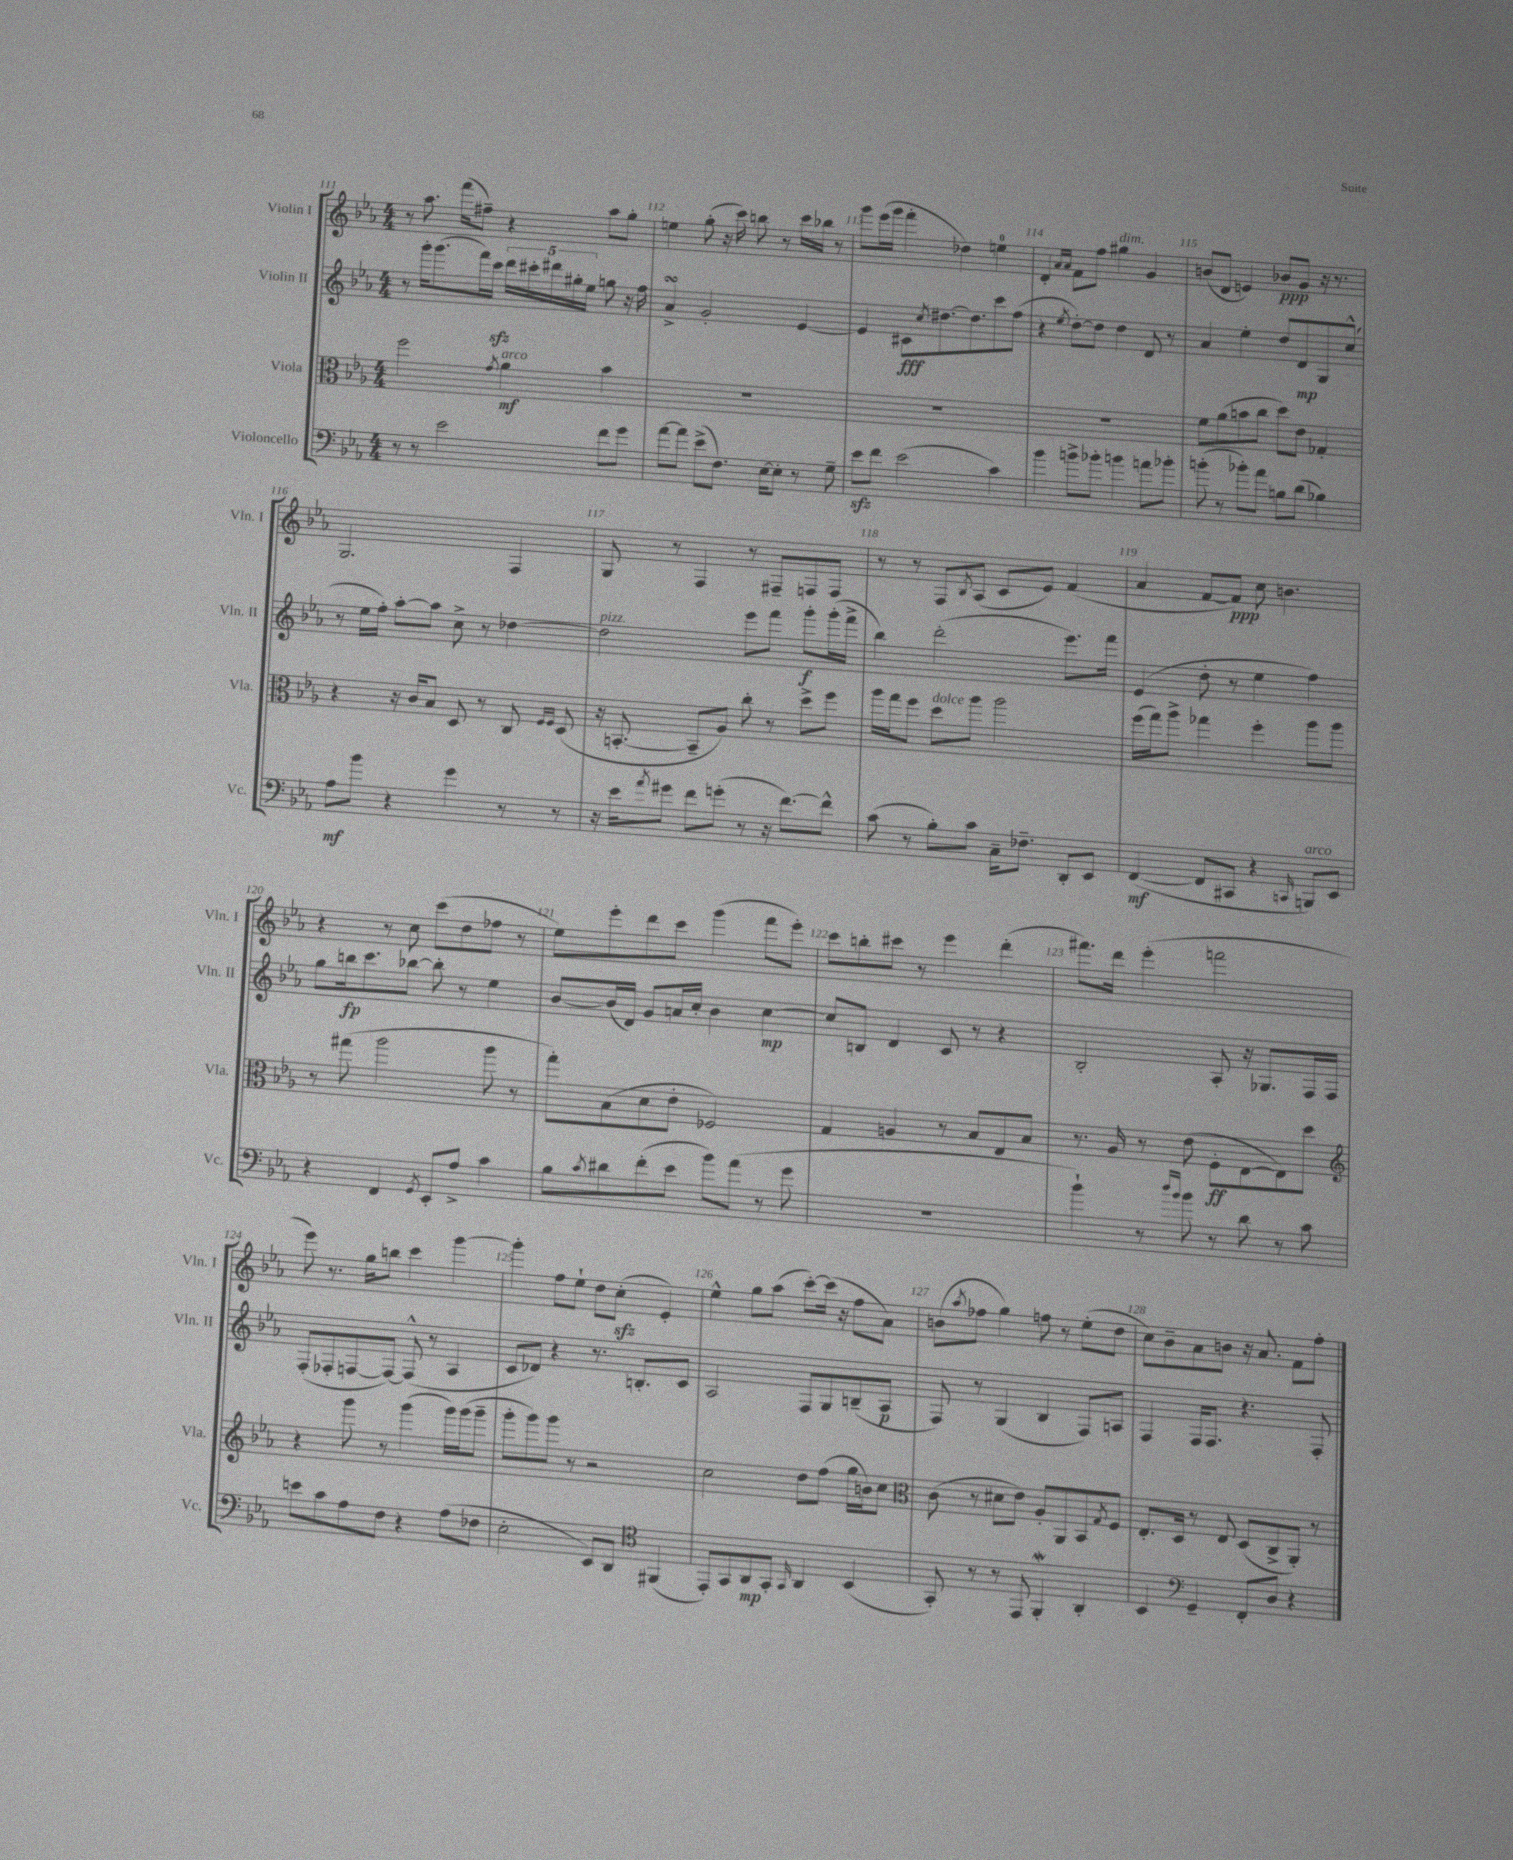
<<
\new StaffGroup <<
\new Staff = "s0" \with { instrumentName = "Violin I" shortInstrumentName = "Vln. I" } {
    \clef treble \key ees \major \numericTimeSignature \time 4/4
    r8 aes''8. f'''16( fis''8--) r4 aes''8 g''8-. |
    e''4 g''8-.( r16 c'''16) b''8 r8 c'''16 bes''16 r8 |
    g'''8 ees'''16( g'''16 f'''4-. des''4) e''4-0 |
    d'4-. \grace { aes'16 aes'16 } f'8 f''8 gis''4^\markup { \italic "dim." } g'4 |
    b'8( d'8 e'4) bes'8\ppp g'8 r16 r8. |
    g2. f4 |
    g8 r8 f4 r8 fis8-- f8 f8 |
    r8 r8 f8 \acciaccatura { bes8 } aes8( c'8 ees'8) f'4( |
    aes'4 f'8~ f'8\ppp) c''8 b'4. |
    r4 r8 c''8 c'''8( d''8 fes''8 r8 |
    ees''8) ees'''8-. d'''8 c'''8 g'''4( f'''8 ees'''8-.) |
    c'''8 b''8-. cis'''8 r8 ees'''4 d'''4-.( |
    fis'''8.) d'''16 ees'''4-.( f'''2 |
    ees'''8) r8. g''16 b''8 c'''4 g'''4~ |
    g'''4-. f''8 ees''8-! d''8 c''8-.\sfz( ees'4-.) |
    ees''4-^ g''8 aes''8( c'''8~-.) c'''16( r16 f''8 aes'8) |
    b'8( \acciaccatura { aes''8 } fes''8 g''4) f''8 r8 ees''8-.( d''8 |
    c''8) bes'8-- aes'8 b'8 r16 aes'8. f'8 f''8-. \bar "|." |
}
\new Staff = "s1" \with { instrumentName = "Violin II" shortInstrumentName = "Vln. II" } {
    \clef treble \key ees \major \numericTimeSignature \time 4/4
    r8 g'''16-. g'''8.( f'''16) c'''16\sfz \tuplet 5/4 { d'''16 cis'''16-. dis'''16 gis''16-. ees''16 } g''8 r16 f''16 |
    aes'4->\turn g'2-. ees'4~ |
    ees'4 cis'8\fff \acciaccatura { c''8 } dis''8.~ dis''8. c'''8 f''8( |
    r4 \acciaccatura { ees''8 } d''8~-.) d''8 d''4 d'8 r8 |
    aes'4 ees''4-. d''8 d'8\mp g8 c''8-^( |
    r8 ees''16 f''16-.) aes''8~-. aes''8 c''8-> r8 des''4~ |
    des''2^\markup { \italic "pizz." } ees'''8 f'''8 g'''8-.\f g'''16-.( f'''16-> |
    bes''4) d'''2-.( ees'''8.) f'''16 |
    ees'4( d''8-. r8 ees''4 f''4) |
    g''8 b''16\fp c'''8. bes''8~ bes''8-. r8 ees''4 |
    bes'8~ bes'16( d'16) g'8 a'16 c''16-. bes'4 c''4~\mp |
    c''8 b8 d'4 c'8 r8 r4 |
    bes2-. aes8-. r16 ges8. f16 f16 |
    f8-.( fes8-. f8~ f8~) f8-^( r8 aes4 |
    c'8 des'8) r4 r8. b8.-. c'8 |
    aes2 f8 g8 b8--( aes8\p |
    f8) r8 g4( bes4 f8) a8 |
    f4 f16 f8. r4. f8-. \bar "|." |
}
\new Staff = "s2" \with { instrumentName = "Viola" shortInstrumentName = "Vla." } {
    \clef alto \key ees \major \numericTimeSignature \time 4/4
    f''2 \acciaccatura { g'8 } aes'4\mf^\markup { \italic "arco" } bes'4 |
    R1 |
    R1 |
    R1 |
    f'8 aes'8( b'8 c''8 d''8) ees'8 ges4-. |
    r4 r16 c'16 bes8 d8 r8 c8 \grace { f16 f16 } d8( |
    r16 b,8.~-. b,8-- aes8) c''8-. r8 d''8-> f''8 |
    aes''16 g''16 f''8 d''8^\markup { \italic "dolce" } aes''8 aes''2 |
    f''16( g''16) aes''8-> ges''4 f''4-. aes''8 aes''8 |
    r8 gis''8( aes''2 aes''8 r8 |
    g''8-.) bes8( d'8 ees'8-. fes2) |
    g4 a4 r8 bes8 ees8 bes8 |
    r8. aes16 r8 ees'8( f8-.\ff ees8~ ees8) d''8 |
    \clef treble r4 g'''8 r8 g'''4( g'''16) g'''16( g'''8-- |
    g'''8-. g'''8) g'''8 r8 r2 |
    c''2 d''8 f''8( g''16 b'16) c''8 |
    \clef alto c'8( r8 dis'8 ees'8) aes8-. aes,8 bes,8 \acciaccatura { g8 } f8 |
    ees8.-. d16 r8 ees8 d8( c8-> aes,8-.) r8 \bar "|." |
}
\new Staff = "s3" \with { instrumentName = "Violoncello" shortInstrumentName = "Vc." } {
    \clef bass \key ees \major \numericTimeSignature \time 4/4
    r8 r8 ees'2 f'8 g'8 |
    aes'8~ aes'8 ees'8->( f8.) ees16~ ees8-. r8 g8-- |
    ees'8\sfz f'8 ees'2( c'4) |
    bes'4 b'8-> bes'8-. b'4 a'8 bes'8-. |
    b'8-.( r8 bes'8-.) aes'8 b8 d'8( bes4) |
    aes8\mf bes'8 r4 g'4 r8 r8 |
    r16 ees'16 \acciaccatura { aes'8 } gis'8 f'8 g'8-.( r8 r16 f'8.~) f'8-^ |
    c'8( r8 bes8-.) c'8 c16-- fes8.-- d,8-. ees,8 |
    f,4~\mf( f,8 cis,8 r4 \grace { c,16 } b,,8^\markup { \italic "arco" }) ees,8 |
    r4 f,4 \acciaccatura { g,8 } ees,8-. aes8-> c'4 |
    bes8 \acciaccatura { c'8 } dis'8 f'8-.( ees'8 bes'8) aes'8( r8 g'8 |
    R1 |
    bes'4-!) r8 \grace { d''16 bes'16 } bes'8 r8 d'8 r8 c'8 |
    e'8 c'8 aes8 f8 r4 aes8( fes8 |
    ees2-. ees,8) d,8 \clef tenor fis,4( |
    ees,8-.) g,8 aes,8\mp g,8-. \grace { g,16 } aes,4 bes,4( |
    g,8-.) r8 r8 ees,8 f,4-.\mordent aes,4-. |
    bes,4 \clef bass g,4-- f,8-. d8 r4 \bar "|." |
}
>>
>>
\layout { \context { \Score currentBarNumber = #111 \override BarNumber.break-visibility = ##(#f #t #t) barNumberVisibility = #all-bar-numbers-visible } }
